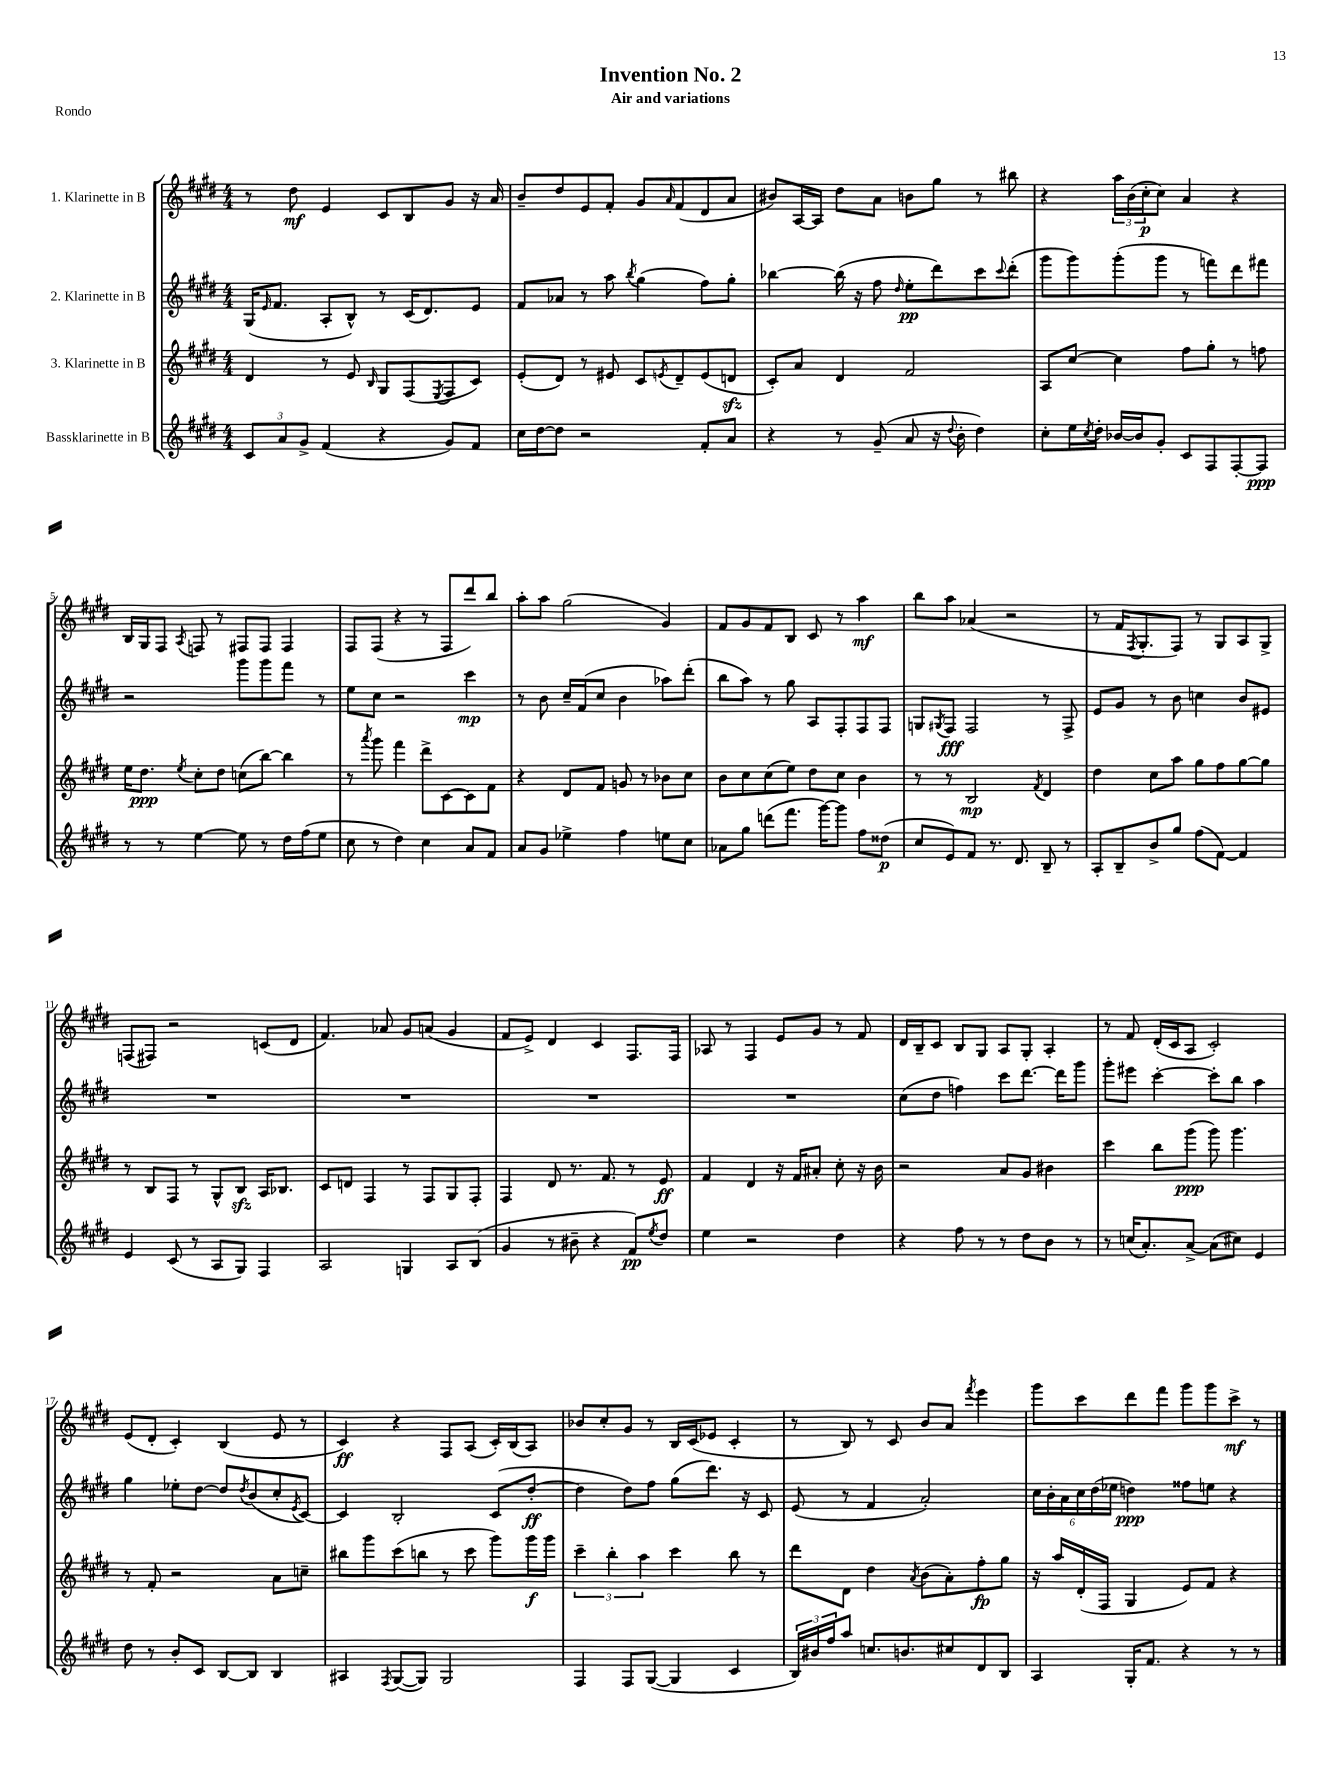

**kern	**dynam	**kern	**dynam	**kern	**dynam	**kern	**dynam
*part4	*part4	*part3	*part3	*part2	*part2	*part1	*part1
*staff4	*staff4	*staff3	*staff3	*staff2	*staff2	*staff1	*staff1
*I"Bassklarinette in B	*	*I"3. Klarinette in B	*	*I"2. Klarinette in B	*	*I"1. Klarinette in B	*
*clefG2	*	*clefG2	*	*clefG2	*	*clefG2	*
*k[f#c#g#d#]	*	*k[f#c#g#d#]	*	*k[f#c#g#d#]	*	*k[f#c#g#d#]	*
*M4/4	*	*M4/4	*	*M4/4	*	*M4/4	*
=1	=1	=1	=1	=1	=1	=1	=1
12c#/L	.	4d#/	.	(16G#/KL	.	8r	.
.	.	.	.	16qqe/	.	.	.
.	.	.	.	8.f#/J	.	.	.
12a/	.	.	.	.	.	.	.
.	.	.	.	.	.	8dd#\	mf
12g#^/J	.	.	.	.	.	.	.
(4f#/	.	8r	.	8A'/L	.	4e/	.
.	.	8e/	.	8B^^/J)	.	.	.
.	.	16qqB/	.	.	.	.	.
4r	.	8G#/L	.	8r	.	8c#/L	.
.	.	(8F#/	.	(16c#/KL	.	8B/	.
.	.	.	.	8.d#/)	.	.	.
.	.	8qE/	.	.	.	.	.
8g#/L)	.	8F#/	.	.	.	8g#/J	.
8f#/J	.	8c#/J)	.	8e/J	.	16r	.
.	.	.	.	.	.	16a/	.
=2	=2	=2	=2	=2	=2	=2	=2
16cc#\LL	.	(8e'/L	.	8f#/L	.	8b~/L	.
[16dd#\J	.	.	.	.	.	.	.
8dd#\J]	.	8d#/J)	.	8a-X/J	.	8dd#/	.
2r	.	8r	.	8r	.	8e/	.
.	.	8e#X/	.	8aa\	.	8f#'/J	.
.	.	.	.	8qbb/	.	.	.
.	.	8c#/L	.	(4gg#\	.	8g#/L	.
.	.	8qen/	.	.	.	16qqa/	.
.	.	8d#~/	.	.	.	(8f#/	.
8f#'/L	.	(8e/	.	8ff#\L)	.	8d#/	.
8a/J	.	8dnzz/J	.	8gg#'\J	.	8a/J	.
=3	=3	=3	=3	=3	=3	=3	=3
4r	.	8c#'/L)	.	[4bb-X\	.	8b#X/L)	.
.	.	8a/J	.	.	.	[16A/L	.
.	.	.	.	.	.	16A/JJ]	.
8r	.	4d#/	.	(16bb-\]	.	8dd#\L	.
.	.	.	.	16r	.	.	.
(8g#~/	.	.	.	8ff#\	.	8a\J	.
.	.	.	.	16qqdd#/	.	.	.
8a/	.	2f#/	.	8ee'\L	pp	8bn\L	.
16r	.	.	.	8ddd#\)	.	8gg#\J	.
8qqdd#/	.	.	.	.	.	.	.
16b'\	.	.	.	.	.	.	.
4dd#\)	.	.	.	8ccc#\	.	8r	.
.	.	.	.	8qqccc#/	.	.	.
.	.	.	.	(8ddd#'\J	.	8bb#X\	.
=4	=4	=4	=4	=4	=4	=4	=4
8cc#'\L	.	8A/L	.	8ggg#\L	.	4r	.
16ee\L	.	[8cc#/J	.	8ggg#\)	.	.	.
8qcc#/	.	.	.	.	.	.	.
16dd#'\JJ	.	.	.	.	.	.	.
[16b-X/LL	.	4cc#\]	.	(8ggg#'\	.	24aa\LL	.
.	.	.	.	.	.	(24b\	.
16b-/J]	.	.	.	.	.	.	.
.	.	.	.	.	.	24cc#'\J	p
8g#'/J	.	.	.	8ggg#\J	.	8cc#\J)	.
8c#/L	.	8ff#\L	.	8r	.	4a/	.
8F#/	.	8gg#'\J	.	8fffn\L)	.	.	.
[8F#'/	.	8r	.	8ddd#\	.	4r	.
8F#/J]	ppp	8ffn\	.	8fff#X\J	.	.	.
!!LO:LB:g=z
=5	=5	=5	=5	=5	=5	=5	=5
8r	.	16ee\KL	.	2r	.	16B/LL	.
.	.	8.dd#\J	ppp	.	.	16G#/J	.
8r	.	.	.	.	.	8F#/J	.
.	.	8qee/	.	.	.	8qA/	.
[4ee\	.	8cc#'\L	.	.	.	8Fn/	.
.	.	8dd#\J	.	.	.	8r	.
8ee\]	.	(8ccn\L	.	8ggg#\L	.	8F#X/L	.
8r	.	[8bb\J)	.	8ggg#\	.	8F#/J	.
16dd#\LL	.	4bb\]	.	8fff#\J	.	4F#/	.
(16ff#\J	.	.	.	.	.	.	.
8ee\J	.	.	.	8r	.	.	.
=6	=6	=6	=6	=6	=6	=6	=6
8cc#\	.	8r	.	8ee\L	.	8F#/L	.
.	.	8qaaa/	.	.	.	.	.
8r	.	8ggg#\	.	8cc#\J	.	(8F#/J	.
4dd#\)	.	4fff#\	.	2r	.	4r	.
4cc#\	.	8ddd#^\L	.	.	.	8r	.
.	.	[8c#\	.	.	.	8F#/L	.
8a/L	.	8c#\]	.	4ccc#\	mp	8ddd#/)	.
8f#/J	.	8f#\J	.	.	.	8bb/J	.
=7	=7	=7	=7	=7	=7	=7	=7
8a/L	.	4r	.	8r	.	8aa'\L	.
8g#/J	.	.	.	8b\	.	8aa\J	.
4ee-X^\	.	8d#/L	.	16cc#~/LL	.	(2gg#\	.
.	.	.	.	(16f#/J	.	.	.
.	.	8f#/J	.	8cc#/J	.	.	.
4ff#\	.	8gn/	.	4b\	.	.	.
.	.	8r	.	.	.	.	.
8een\L	.	8b-X\L	.	8aa-X\L)	.	4g#/)	.
8cc#\J	.	8cc#\J	.	(8ddd#'\J	.	.	.
=8	=8	=8	=8	=8	=8	=8	=8
8a-X\L	.	8b\L	.	8bb\L	.	8f#/L	.
8gg#\J	.	8cc#\	.	8aa\J)	.	8g#/	.
(8dddn\L	.	(8cc#\	.	8r	.	8f#/	.
8.fff#\J	.	8ee\J)	.	8gg#\	.	8B/J	.
.	.	8dd#\L	.	8A/L	.	8c#/	.
[16ggg#\KL)	.	.	.	.	.	.	.
8ggg#\J]	.	8cc#\J	.	8F#'/	.	8r	.
8ff#\L	.	4b\	.	8F#/	.	4aa\	mf
(8dd##X\J	p	.	.	8F#/J	.	.	.
=9	=9	=9	=9	=9	=9	=9	=9
8cc#/L	.	8r	.	8Gn/L	.	8bb\L	.
.	.	.	.	8qG#X/	.	.	.
8e/)	.	8r	.	8F#/J	fff	8aa\J	.
8f#/J	.	2B/	mp	2F#/	.	(4a-X/	.
8.r	.	.	.	.	.	.	.
.	.	.	.	.	.	2r	.
8.d#/	.	.	.	.	.	.	.
.	.	8qf#/	.	.	.	.	.
8B~/	.	4d#/	.	8r	.	.	.
8r	.	.	.	8F#^/	.	.	.
=10	=10	=10	=10	=10	=10	=10	=10
8A'/L	.	4dd#\	.	8e/L	.	8r	.
8B~/	.	.	.	8g#/J	.	16f#/KL	.
.	.	.	.	.	.	8qF#/	.
.	.	.	.	.	.	8.G#'/	.
8b^/	.	8cc#\L	.	8r	.	.	.
8gg#/J	.	8aa\J	.	8b\	.	8F#/J)	.
(8ff#\L	.	8gg#\L	.	4ccn\	.	8r	.
[8f#\J)	.	8ff#\	.	.	.	8G#/L	.
4f#/]	.	[8gg#\	.	8b/L	.	8A/	.
.	.	8gg#\J]	.	8e#X/J	.	8G#^/J	.
!!LO:LB:g=z
=11	=11	=11	=11	=11	=11	=11	=11
4e/	.	8r	.	1r	.	(8Fn/L	.
.	.	8B/L	.	.	.	8F#X/J)	.
(8c#/	.	8F#/J	.	.	.	2r	.
8r	.	8r	.	.	.	.	.
8A/L	.	8G#^^/L	.	.	.	.	.
8G#/J)	.	8Bzz/J	.	.	.	.	.
4F#/	.	16A/KL	.	.	.	(8cn/L	.
.	.	8.B-X/J	.	.	.	.	.
.	.	.	.	.	.	8d#/J	.
=12	=12	=12	=12	=12	=12	=12	=12
2A/	.	8c#/L	.	1r	.	4.f#/)	.
.	.	8dn/J	.	.	.	.	.
.	.	4F#/	.	.	.	.	.
.	.	.	.	.	.	8a-X/	.
4Gn/	.	8r	.	.	.	8g#/L	.
.	.	8F#/L	.	.	.	(8an/J	.
8A/L	.	8G#/	.	.	.	4g#/	.
(8B/J	.	8F#'/J	.	.	.	.	.
=13	=13	=13	=13	=13	=13	=13	=13
4g#/	.	4F#/	.	1r	.	8f#/L	.
.	.	.	.	.	.	8e^/J)	.
8r	.	8d#/	.	.	.	4d#/	.
8b#X~\	.	8.r	.	.	.	.	.
4r	.	.	.	.	.	4c#/	.
.	.	8.f#/	.	.	.	.	.
8f#/L)	pp	8r	.	.	.	8.F#/L	.
8qee/	.	.	.	.	.	.	.
8dd#/J	.	8e/	ff	.	.	.	.
.	.	.	.	.	.	16F#/Jk	.
=14	=14	=14	=14	=14	=14	=14	=14
4ee\	.	4f#/	.	1r	.	8A-X/	.
.	.	.	.	.	.	8r	.
2r	.	4d#/	.	.	.	4F#/	.
.	.	16r	.	.	.	8e/L	.
.	.	16f#/KL	.	.	.	.	.
.	.	8a#X'/J	.	.	.	8g#/J	.
4dd#\	.	8cc#'\	.	.	.	8r	.
.	.	16r	.	.	.	8f#/	.
.	.	16b\	.	.	.	.	.
=15	=15	=15	=15	=15	=15	=15	=15
4r	.	2r	.	(8cc#\L	.	16d#/LL	.
.	.	.	.	.	.	16B~/J	.
.	.	.	.	8dd#\J	.	8c#/J	.
8ff#\	.	.	.	4ffn\)	.	8B/L	.
8r	.	.	.	.	.	8G#/J	.
8r	.	8a/L	.	8ccc#\L	.	8A/L	.
8dd#\L	.	8g#/J	.	[8.ddd#\J	.	8G#'/J	.
8b\J	.	4b#X\	.	.	.	4A'/	.
.	.	.	.	16ddd#\KL]	.	.	.
8r	.	.	.	8ggg#\J	.	.	.
=16	=16	=16	=16	=16	=16	=16	=16
8r	.	4ccc#\	.	8ggg#'\L	.	8r	.
(16ccn/KL	.	.	.	8eee#X\J	.	8f#/	.
8.a'/)	.	.	.	.	.	.	.
.	.	8bb\L	.	[4ccc#'\	.	(16d#'/LL	.
.	.	.	.	.	.	16c#/J	.
[8a^/J	.	(8ggg#\J	ppp	.	.	8A/J	.
(8a\L]	.	8ggg#\)	.	8ccc#'\L]	.	2c#'/)	.
8cc#X\J)	.	4.ggg#\	.	8bb\J	.	.	.
4e/	.	.	.	4aa\	.	.	.
!!LO:LB:g=z
=17	=17	=17	=17	=17	=17	=17	=17
8dd#\	.	8r	.	4gg#\	.	(8e/L	.
8r	.	8f#'/	.	.	.	8d#'/J	.
8b'/L	.	2r	.	8ee-X'\L	.	4c#'/)	.
8c#/J	.	.	.	[8dd#\J	.	.	.
[8B/L	.	.	.	8dd#/L]	.	(4B/	.
.	.	.	.	8qdd#/	.	.	.
8B/J]	.	.	.	(8b/	.	.	.
4B/	.	8a\L	.	8cc#'/	.	8e/	.
.	.	.	.	8qe/	.	.	.
.	.	8ccn~\J	.	[8c#/J)	.	8r	.
=18	=18	=18	=18	=18	=18	=18	=18
4A#X/	.	8bb#X\L	.	4c#/]	.	4c#/)	ff
.	.	8ggg#\	.	.	.	.	.
8qF#/	.	.	.	.	.	.	.
([8G#/L	.	(8ccc#\	.	2B'/	.	4r	.
8G#/J])	.	8bbn\J	.	.	.	.	.
2G#/	.	8r	.	.	.	8F#/L	.
.	.	8ccc#\	.	.	.	(8A/J	.
.	.	8ggg#\L)	.	(8c#/L	.	16c#'/LL)	.
.	.	.	.	.	.	(16B/J	.
.	.	16ggg#\L	f	[8dd#'/J	ff	8A/J)	.
.	.	16ggg#\JJ	.	.	.	.	.
=19	=19	=19	=19	=19	=19	=19	=19
4F#/	.	6ccc#~\	.	4dd#\]	.	8b-X/L	.
.	.	.	.	.	.	8cc#'/	.
.	.	6bb'\	.	.	.	.	.
8F#/L	.	.	.	8dd#\L)	.	8g#/J	.
.	.	6aa\	.	.	.	.	.
([8G#/J	.	.	.	8ff#\J	.	8r	.
4G#/]	.	4ccc#\	.	(8gg#\L	.	16B/LL	.
.	.	.	.	.	.	(16c#/J	.
.	.	.	.	8.ddd#\J)	.	8e-X/J	.
4c#/	.	8bb\	.	.	.	4c#'/	.
.	.	.	.	16r	.	.	.
.	.	8r	.	8c#/	.	.	.
=20	=20	=20	=20	=20	=20	=20	=20
24B/LL)	.	8ddd#\L	.	(8e/	.	8r	.
24b#X/	.	.	.	.	.	.	.
24ff#/J	.	.	.	.	.	.	.
8aa/J	.	8d#\J	.	8r	.	8B/)	.
8.ccn/L	.	4dd#\	.	4f#/	.	8r	.
.	.	.	.	.	.	8c#/	.
8.bn/	.	.	.	.	.	.	.
.	.	8qa/	.	.	.	.	.
.	.	(8b\L	.	2a'/)	.	8b/L	.
8cc#X/	.	8a'\)	.	.	.	8a/J	.
.	.	.	.	.	.	8qfff#/	.
8d#/	.	8ff#'\	fp	.	.	4eee\	.
8B/J	.	8gg#\J	.	.	.	.	.
=21	=21	=21	=21	=21	=21	=21	=21
4A/	.	16r	.	24cc#\LL	.	8ggg#\L	.
.	.	.	.	24b'\	.	.	.
.	.	16aa/LL	.	.	.	.	.
.	.	.	.	24a\	.	.	.
.	.	(16d#'/	.	24cc#\	.	8ccc#\	.
.	.	.	.	(24dd#\	.	.	.
.	.	16F#/JJ	.	.	.	.	.
.	.	.	.	24ee-X\JJ	.	.	.
16G#'/KL	.	4G#/	.	4ddn\)	ppp	8ddd#\	.
8.f#/J	.	.	.	.	.	.	.
.	.	.	.	.	.	8fff#\J	.
4r	.	8e/L)	.	8ff##X\L	.	8ggg#\L	.
.	.	8f#/J	.	8een\J	.	8ggg#\	.
8r	.	4r	.	4r	.	8ccc#^\J	mf
8r	.	.	.	.	.	8r	.
==	==	==	==	==	==	==	==
*-	*-	*-	*-	*-	*-	*-	*-
